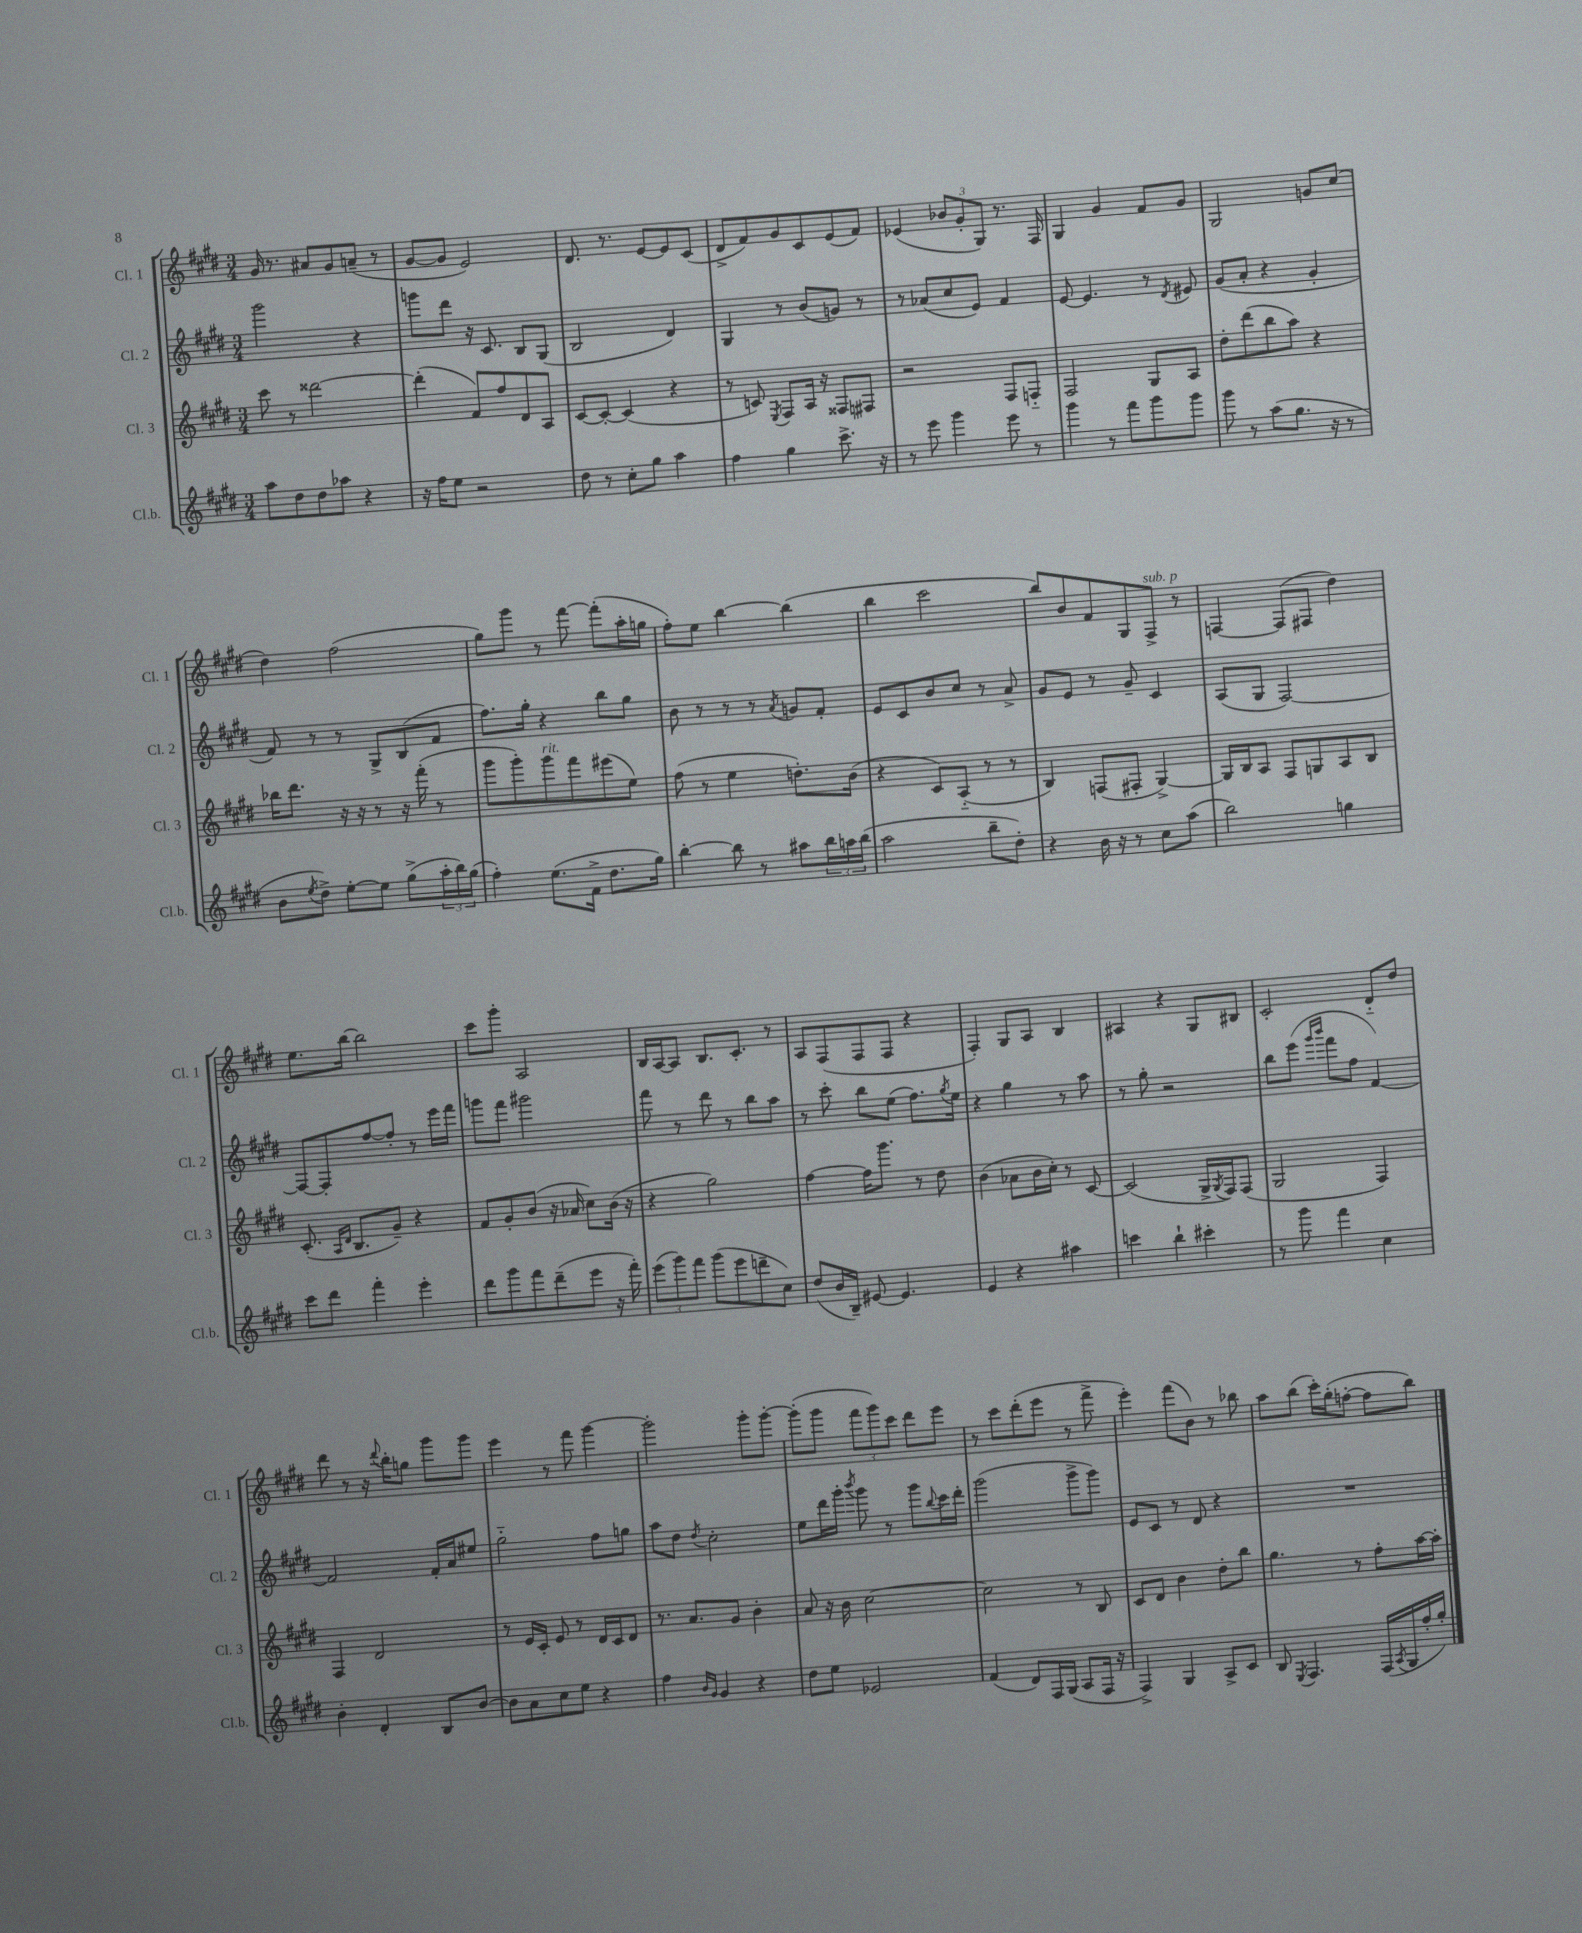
<<
\new StaffGroup <<
\new Staff = "s0" \with { instrumentName = "Cl. 1" shortInstrumentName = "Cl. 1" } {
    \clef treble \key e \major \numericTimeSignature \time 3/4
    gis'16 r8. ais'8 gis'8 a'8--( r8 |
    gis'8~ gis'8 e'2) |
    dis'8. r8. e'8~ e'8 cis'8( |
    dis'8-> fis'8) gis'8 cis'8 e'8( fis'8) |
    ees'4( \tuplet 3/2 { bes'8 gis'8-. gis8) } r8. fis16 |
    gis4 gis'4 fis'8 gis'8 |
    gis2 g'8 cis''8( |
    dis''4) fis''2( |
    gis''8) gis'''8 r8 fis'''8~ fis'''8-.( a''16-. g''16 |
    fis''8-.) e''8 b''4~ b''4( |
    b''4 cis'''2 |
    b''8) b'8 fis'8 gis8 fis8->^\markup { \italic "sub. p" } r8 |
    f4~ f8( fis8 dis''4) |
    e''8. b''16~ b''2 |
    cis'''8 gis'''8-. a2 |
    b16 a16~ a8 b8. cis'8.-. r8 |
    a8 fis8( fis8 fis8 r4 |
    fis4-.) gis8 a8 b4 |
    ais4 r4 gis8 bis8 |
    cis'2-. dis'8-_ dis''8 |
    dis'''8 r8 r16 \appoggiatura { dis'''8 } b''16-. g''8 gis'''8 gis'''8 |
    e'''4 r8 fis'''8 gis'''4~ |
    gis'''2-. gis'''8-. gis'''8~-. |
    gis'''8-.( gis'''8 \tuplet 3/2 { fis'''8 gis'''8) cis'''8 } dis'''8 e'''8 |
    r8 cis'''8 dis'''8-.( e'''8 r8 fis'''8-> |
    e'''4-.) fis'''8( b'8) r8 bes''8 |
    a''8 b''8( cis'''16-.) gis''16-.( f''8~-. f''8 b''8) \bar "|." |
}
\new Staff = "s1" \with { instrumentName = "Cl. 2" shortInstrumentName = "Cl. 2" } {
    \clef treble \key e \major \numericTimeSignature \time 3/4
    gis'''2 r4 |
    g'''8 dis'''8 r16 cis'8. b8 gis8( |
    b2 dis'4) |
    gis4 r8 b'8( g'8) r8 |
    r8 aes'8( cis''8 e'8) fis'4 |
    e'8~ e'4. r8 \acciaccatura { dis'8 } eis'8 |
    gis'8( a'8-. r4 gis'4-. |
    fis'8) r8 r8 gis8-> b8( fis'8 |
    fis''8.) gis''16-. r4 b''8 gis''8 |
    b'8 r8 r8 r8 \acciaccatura { a'8 } g'8 fis'8-. |
    e'8 cis'8 b'8 cis''8 r8 a'8-> |
    gis'8 e'8 r8 gis'8-- cis'4 |
    a8( gis8 fis2~) |
    fis8~ fis8-. fis''8~ fis''8-. r8 e'''16 fis'''16 |
    g'''8 fis'''8 gis'''2 |
    fis'''8 r8 dis'''8 r8 b''8 a''8 |
    r8 cis'''8-. b''8 e''8( fis''8.) \acciaccatura { gis''8 } e''16 |
    r4 gis''4 r8 a''8 |
    r8 gis''8-. r2 |
    b''8 e'''8( \grace { gis'''16 b'''16 } fis'''8 fis''8 fis'4~) |
    fis'2 fis'16-. a'16 eis''8 |
    gis''2-_ fis''8 g''8 |
    a''8 dis''8 \acciaccatura { dis''8 } cis''2-. |
    e''8 dis'''16 gis'''16-. \acciaccatura { b'''8 } gis'''8 r8 gis'''8 \appoggiatura { b''8 } cis'''16 dis'''16-. |
    gis'''2( gis'''8-> gis'''8) |
    e'8 cis'8 r8 dis'8 r4 |
    R2. \bar "|." |
}
\new Staff = "s2" \with { instrumentName = "Cl. 3" shortInstrumentName = "Cl. 3" } {
    \clef treble \key e \major \numericTimeSignature \time 3/4
    cis'''8 r8 disis'''2~ |
    disis'''4-.( fis'8) fis''8 dis'8 a8 |
    cis'8~ cis'8~-. cis'4( r4 |
    r8 c'8) \acciaccatura { e8 } fis8 a16 r16 fisis8 fis8 |
    r2 fis8 f8-_ |
    fis2 gis8 a8 |
    dis''8-. dis'''8( b''8 a''8) r4 |
    bes''16 dis'''8. r16 r16 r8 r16 fis'''16-.( r8 |
    gis'''8 gis'''8-.) gis'''8^\markup { \italic "rit." } fis'''8 eis'''8( e''8) |
    fis''8( r8 e''4 d''8.-.) b'16( |
    r4 cis'8) a8-_( r8 r8 |
    b4) f8( fis8-. gis4~->) |
    gis16 b16 a8 fis8 g8 a8 b8 |
    cis'8.-.( \grace { a16 dis'16 } b8. gis'8--) r4 |
    fis'8 gis'8-. b'8( r16 aes'16 cis''8) b'16( r16 |
    r4 gis''2) |
    fis''4~ fis''16 gis'''8. r8 dis''8 |
    b'4( aes'8 b'16 cis''16-.) r8 cis'8~ |
    cis'2( gis16-> \acciaccatura { gis8 } fis16) fis8( |
    gis2 fis4) |
    fis4 dis'2 |
    r8 e'16 cis'16-. e'8 r8 dis'16 cis'16 dis'8 |
    r8. a'8. gis'8 b'4-. |
    a'8 r16 b'16 cis''2~ |
    cis''2 r8 b8 |
    cis'8 dis'8 b'4 dis''8-. b''8 |
    gis''4. r8 fis''8-. a''16~ a''16-. \bar "|." |
}
\new Staff = "s3" \with { instrumentName = "Cl.b." shortInstrumentName = "Cl.b." } {
    \clef treble \key e \major \numericTimeSignature \time 3/4
    a''8 dis''8 dis''8 aes''8 r4 |
    r16 fis''16 e''8 r2 |
    dis''8 r8 cis''8-. gis''8 a''4 |
    fis''4 gis''4 cis'''8.-> r16 |
    r8 e'''8 gis'''4 e'''8 r8 |
    gis'''4 r8 fis'''8 gis'''8 gis'''8 |
    gis'''8 r8 a''8( gis''8. r16 r8 |
    b'8 \acciaccatura { e''8 } dis''8->) e''8~-. e''8 gis''8->( \tuplet 3/2 { a''16-. b''16) gis''16( } |
    fis''4-.) e''8.( fis'16-> dis''8. gis''16) |
    b''4~-. b''8 r8 ais''8 \tuplet 3/2 { b''16 a''16 b''16( } |
    a''2 b''8-- dis''8-.) |
    r4 b'16 r16 r8 cis''8 a''8( |
    b''2) g''4 |
    cis'''8 dis'''8 fis'''4-. e'''4-. |
    dis'''8 gis'''8 fis'''8 dis'''8--( e'''8 r16 fis'''16-.) |
    \tuplet 3/2 { e'''8( gis'''8) fis'''8 } gis'''8( e'''8 d'''8-- cis''8) |
    dis''8( b'16 b16--) eis'8~ eis'4. |
    e'4 r4 ais''4 |
    c'''4 b''4-! cis'''4-. |
    r8 gis'''8 fis'''4 cis''4 |
    b'4-. dis'4-. b8 b'8~ |
    b'8 a'8 cis''8 e''8 r4 |
    fis''4 \grace { b'16 gis'16 } gis'4 r4 |
    dis''8 e''8 ees'2 |
    fis'4( dis'8) fis16 gis16( a8 fis16 r16 |
    fis4->) gis4 a8-> cis'8 |
    b8 \acciaccatura { e8 } fis4. fis16( \acciaccatura { a8 } gis16 fis''16-. gis''16-.) \bar "|." |
}
>>
>>
\layout { \context { \Score \remove "Bar_number_engraver" } }
